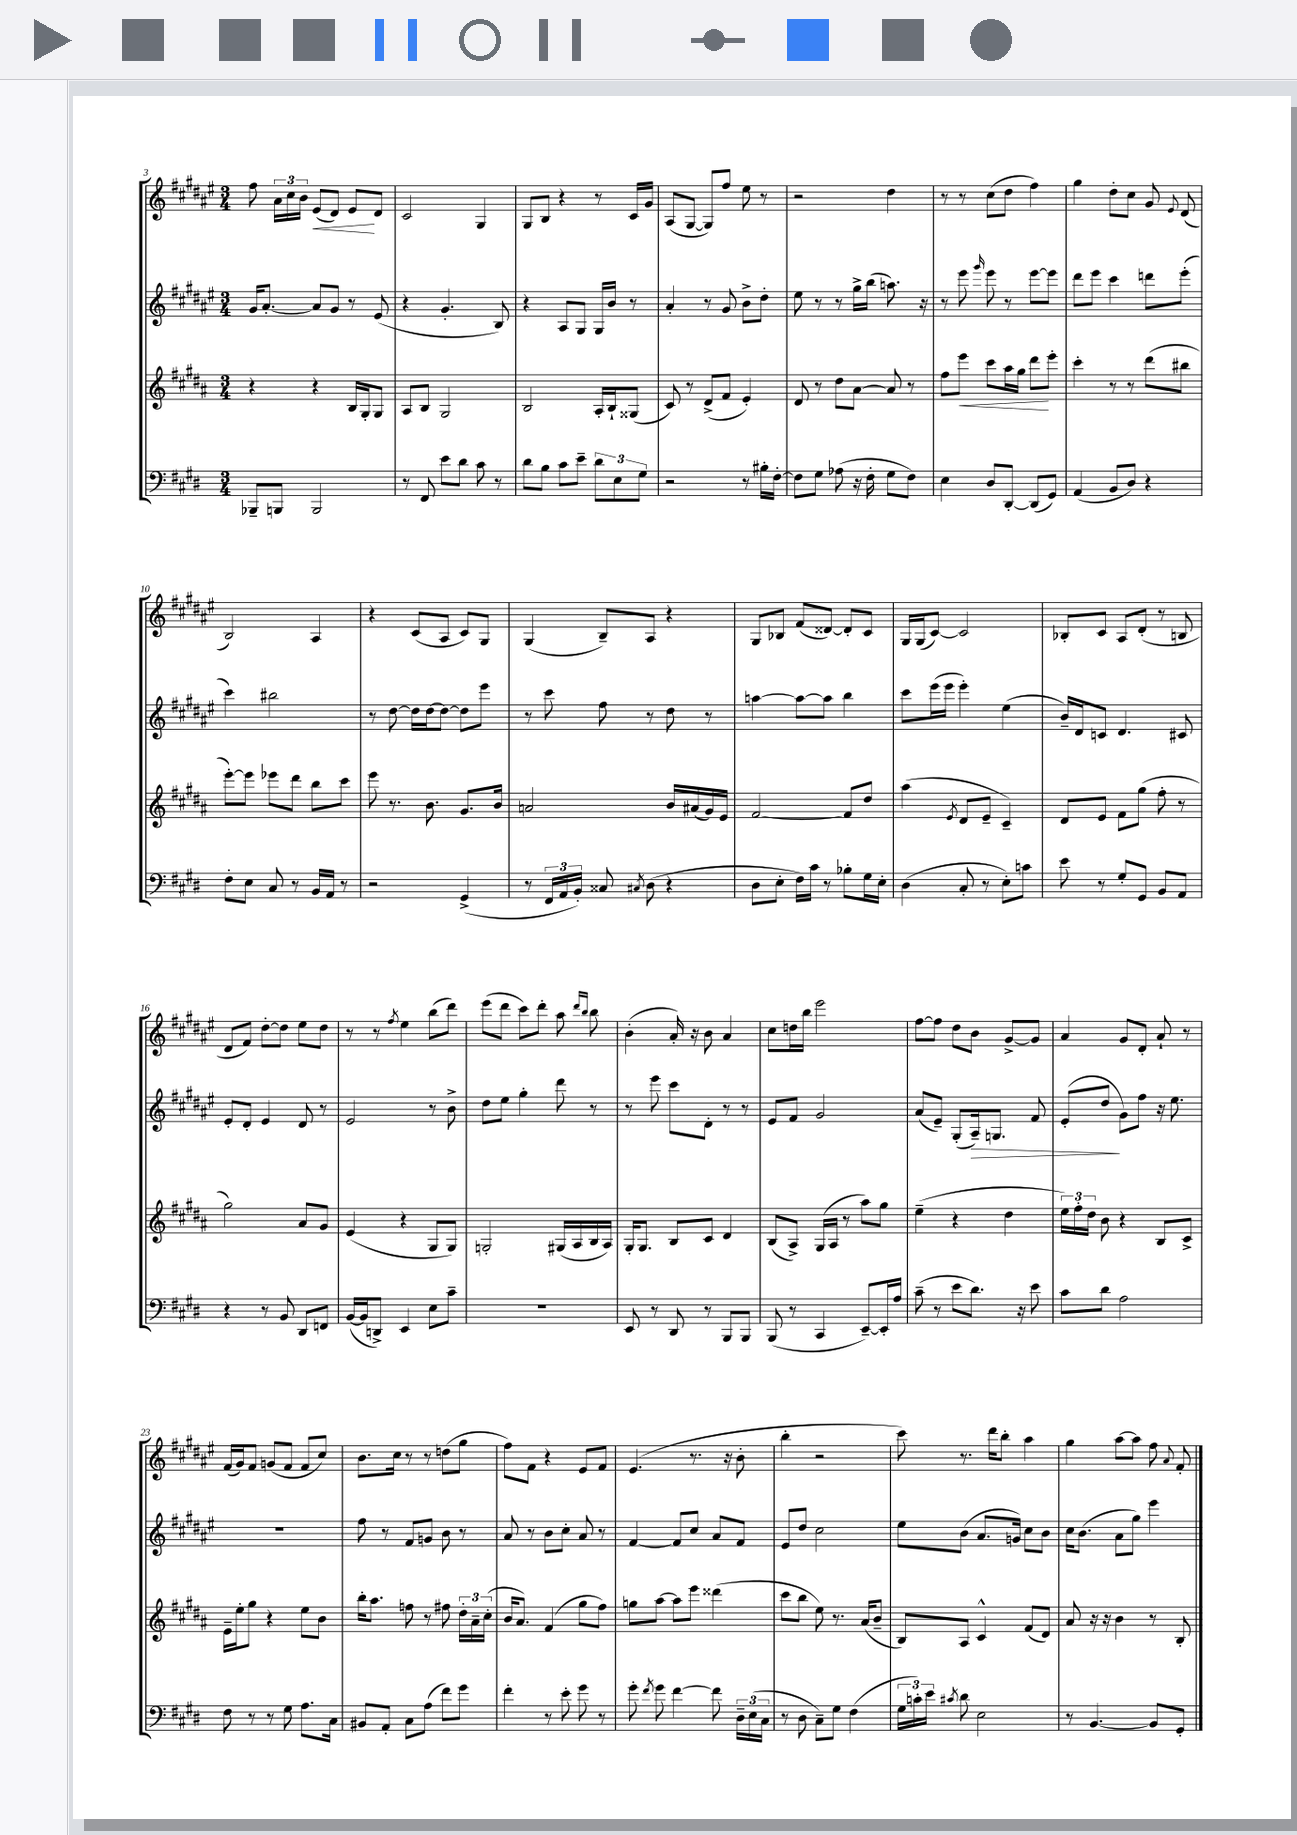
<<
\new StaffGroup <<
\new Staff = "s0" {
    \clef treble \key fis \major \numericTimeSignature \time 3/4
    \autoBeamOff fis''8 \tuplet 3/2 { ais'16[ cis''16 b'16] } eis'8[\<( dis'8]) eis'8[\! dis'8] |
    cis'2 gis4 |
    gis8[ b8] r4 r8 cis'16[ gis'16] |
    ais8[( gis8]~ gis8[) fis''8] eis''8 r8 |
    r2 dis''4 |
    r8 r8 cis''8[( dis''8] fis''4) |
    gis''4 dis''8[-. cis''8] gis'8 \appoggiatura { eis'8 } dis'8( |
    b2) ais4 |
    r4 cis'8[( ais8] cis'8[) gis8] |
    gis4( b8[--) ais8] r4 |
    gis8[ bes8] fis'8[( disis'8]~) disis'8[-. cis'8] |
    gis16[ gis16( cis'8]~) cis'2 |
    bes8[-. cis'8] ais8[ dis'8]-.( r8 b8 |
    dis'8[ fis'8]) dis''8[~-. dis''8] eis''8[ dis''8] |
    r8 r8 \acciaccatura { fis''8 } eis''4 b''8[( dis'''8]) |
    eis'''8[( dis'''8] cis'''8[) dis'''8]-. ais''8 \grace { dis'''16[ b''16] } b''8 |
    b'4-.( ais'16-.) r16 b'8 ais'4 |
    cis''8[ d''16 b''16] eis'''2 |
    fis''8[~ fis''8] dis''8[ b'8] gis'8[~-> gis'8] |
    ais'4 gis'8[ dis'8]-. ais'8-! r8 |
    fis'16[( gis'16) fis'8] g'8[( fis'8] fis'8[ cis''8]) |
    b'8.[ cis''16] r8 r8 d''8[( gis''8] |
    fis''8[) fis'8] r4 eis'8[ fis'8] |
    eis'4.( r8. r16 b'8-. |
    b''4-. r2 |
    cis'''8) r8. dis'''16[ b''8]-. ais''4 |
    gis''4 ais''8[~ ais''8] fis''8 \appoggiatura { ais'8 } fis'8-. \bar "|." |
}
\new Staff = "s1" {
    \clef treble \key fis \major \numericTimeSignature \time 3/4
    \autoBeamOff gis'16[ ais'8.]~-. ais'8[ gis'8] r8 eis'8( |
    r4 gis'4.-. b8) |
    r4 ais8[ gis8] gis16[ b'16] r8 |
    ais'4-. r8 gis'8 b'8[-> dis''8]-. |
    eis''8 r8 r8 gis''16[-> b''16]( a''8.) r16 |
    r8 eis'''8 \grace { gis'''16 } eis'''8 r8 eis'''8[~ eis'''8] |
    dis'''8[ eis'''8] cis'''4 d'''8[ eis'''8]-.( |
    cis'''4) bis''2 |
    r8 dis''8~ dis''16[ dis''16~ dis''8]~ dis''8[ eis'''8] |
    r8 cis'''8 fis''8 r8 dis''8 r8 |
    a''4~ a''8[~ a''8] b''4 |
    cis'''8[ eis'''16( eis'''16] eis'''4-.) eis''4( |
    b'16[--) dis'16 c'8] dis'4. cis'8 |
    eis'8[-. dis'8]-. eis'4 dis'8 r8 |
    eis'2 r8 b'8-> |
    dis''8[ eis''8] gis''4-. dis'''8 r8 |
    r8 eis'''8 cis'''8[ dis'8]-. r8 r8 |
    eis'8[ fis'8] gis'2 |
    ais'8[( eis'8]--) gis8[-.( ais16--\>) g8.] fis'8 |
    eis'8[-.( dis''8]\! gis'8[) fis''8] r16 eis''8. |
    R2. |
    fis''8 r8 fis'8[ g'8] b'8 r8 |
    ais'8 r8 b'8[ cis''8]-. ais'8 r8 |
    fis'4~ fis'8[ cis''8] ais'8[ fis'8] |
    eis'8[ dis''8] cis''2 |
    eis''8[ b'8]( ais'8.[ g'16]) cis''8[ b'8] |
    cis''16[ b'8.]( ais'8[ gis''8]) eis'''4 \bar "|." |
}
\new Staff = "s2" {
    \clef treble \key b \major \numericTimeSignature \time 3/4
    \autoBeamOff r4 r4 b16[ gis16-. gis8] |
    ais8[ b8] gis2 |
    b2 ais16[-. b16-! gisis8]( |
    cis'8) r8 dis'8[->( fis'8] e'4-.) |
    dis'8 r8 dis''8[ ais'8]~ ais'8 r8 |
    fis''8[ e'''8]\< cis'''8[ ais''16 gis''16] dis'''8[\! e'''8]-. |
    cis'''4-. r8 r8 dis'''8[( bis''8] |
    e'''8[~-.) e'''8] ees'''8[ dis'''8] b''8[ cis'''8] |
    e'''8 r8. b'8. gis'8.[ b'16] |
    a'2 b'16[ ais'16( gis'16) e'16] |
    fis'2~ fis'8[ dis''8] |
    ais''4( \acciaccatura { e'8 } dis'8[ e'8]-- cis'4--) |
    dis'8[ e'8] fis'8[ gis''8]( fis''8-. r8 |
    gis''2) ais'8[ gis'8] |
    e'4( r4 gis8[ gis8]) |
    g2-. gis16[( ais16 b16 ais16]) |
    gis16[-. gis8.] b8[ cis'8] dis'4 |
    b8[( ais8]->) gis16[( ais16] r8 ais''8[) gis''8] |
    e''4--( r4 dis''4 |
    \tuplet 3/2 { e''16[) fis''16-. dis''16] } b'8 r4 b8[ cis'8]-> |
    e'16[-- e''16-. gis''8] r4 e''8[ b'8] |
    b''16[-. ais''8.] f''8 r8 fis''8 \tuplet 3/2 { dis''16[-. ais'16-- cis''16]-.( } |
    b'16[ ais'8.]) fis'4( gis''8[ fis''8]) |
    g''8[ ais''8]~ ais''8[ e'''8] disis'''4( |
    cis'''8[ b''8] e''8) r8. ais'16[( b'8]-- |
    b8[) ais8] cis'4-^ fis'8[( dis'8]) |
    ais'8 r16 r16 b'4 r8 b8-. \bar "|." |
}
\new Staff = "s3" {
    \clef bass \key e \major \numericTimeSignature \time 3/4
    \autoBeamOff bes,,8[-- b,,8] b,,2 |
    r8 fis,8 e'8[ dis'8] cis'8 r8 |
    dis'8[ b8] cis'8[ e'8]-- \tuplet 3/2 { dis'8[ e8 gis8] } |
    r2 r8 bis16[-. fis16]~-. |
    fis8[ gis8] aes8( r16 fis16-. gis8[ fis8]) |
    e4 dis8[ dis,8]~-. dis,8[( gis,8]) |
    a,4( b,8[ dis8]) r4 |
    fis8[-. e8] cis8 r8 b,16[ a,16] r8 |
    r2 gis,4->( |
    r8 \tuplet 3/2 { fis,16[ a,16 b,16]-.) } cisis8 \acciaccatura { cis8 } dis8( r4 |
    dis8[ e8]-. fis16[) cis'16] r8 bes8[-. gis16 e16]-. |
    dis4( cis8-. r8 e8[-.) c'8] |
    e'8 r8 gis8[-. gis,8] b,8[ a,8] |
    r4 r8 b,8 dis,8[ f,8] |
    b,16[~( b,16 d,8]->) e,4 e8[ cis'8]-- |
    R2. |
    e,8 r8 dis,8 r8 b,,8[ b,,8] |
    b,,8( r8 cis,4 e,8[~--) e,16-. a16] |
    cis'8--( r8 e'8[ dis'8.]) r16 e'8 |
    cis'8[ dis'8] a2 |
    fis8 r8 r8 gis8 a8.[ cis16] |
    bis,8[ a,8]-. cis8[ a8]( fis'8[) gis'8] |
    fis'4-. r8 e'8-. gis'8 r8 |
    gis'8-. \acciaccatura { fis'8 } gis'8 fis'4~ fis'8 \tuplet 3/2 { dis16[-- e16( cis16] } |
    r8 dis8 cis8[--) gis8] fis4( |
    \tuplet 3/2 { gis16[ c'16-.) e'16] } \acciaccatura { cis'8 } dis'8 e2 |
    r8 b,4.~ b,8[ gis,8]-. \bar "|." |
}
>>
>>
\layout { \context { \Score currentBarNumber = #3 } }
